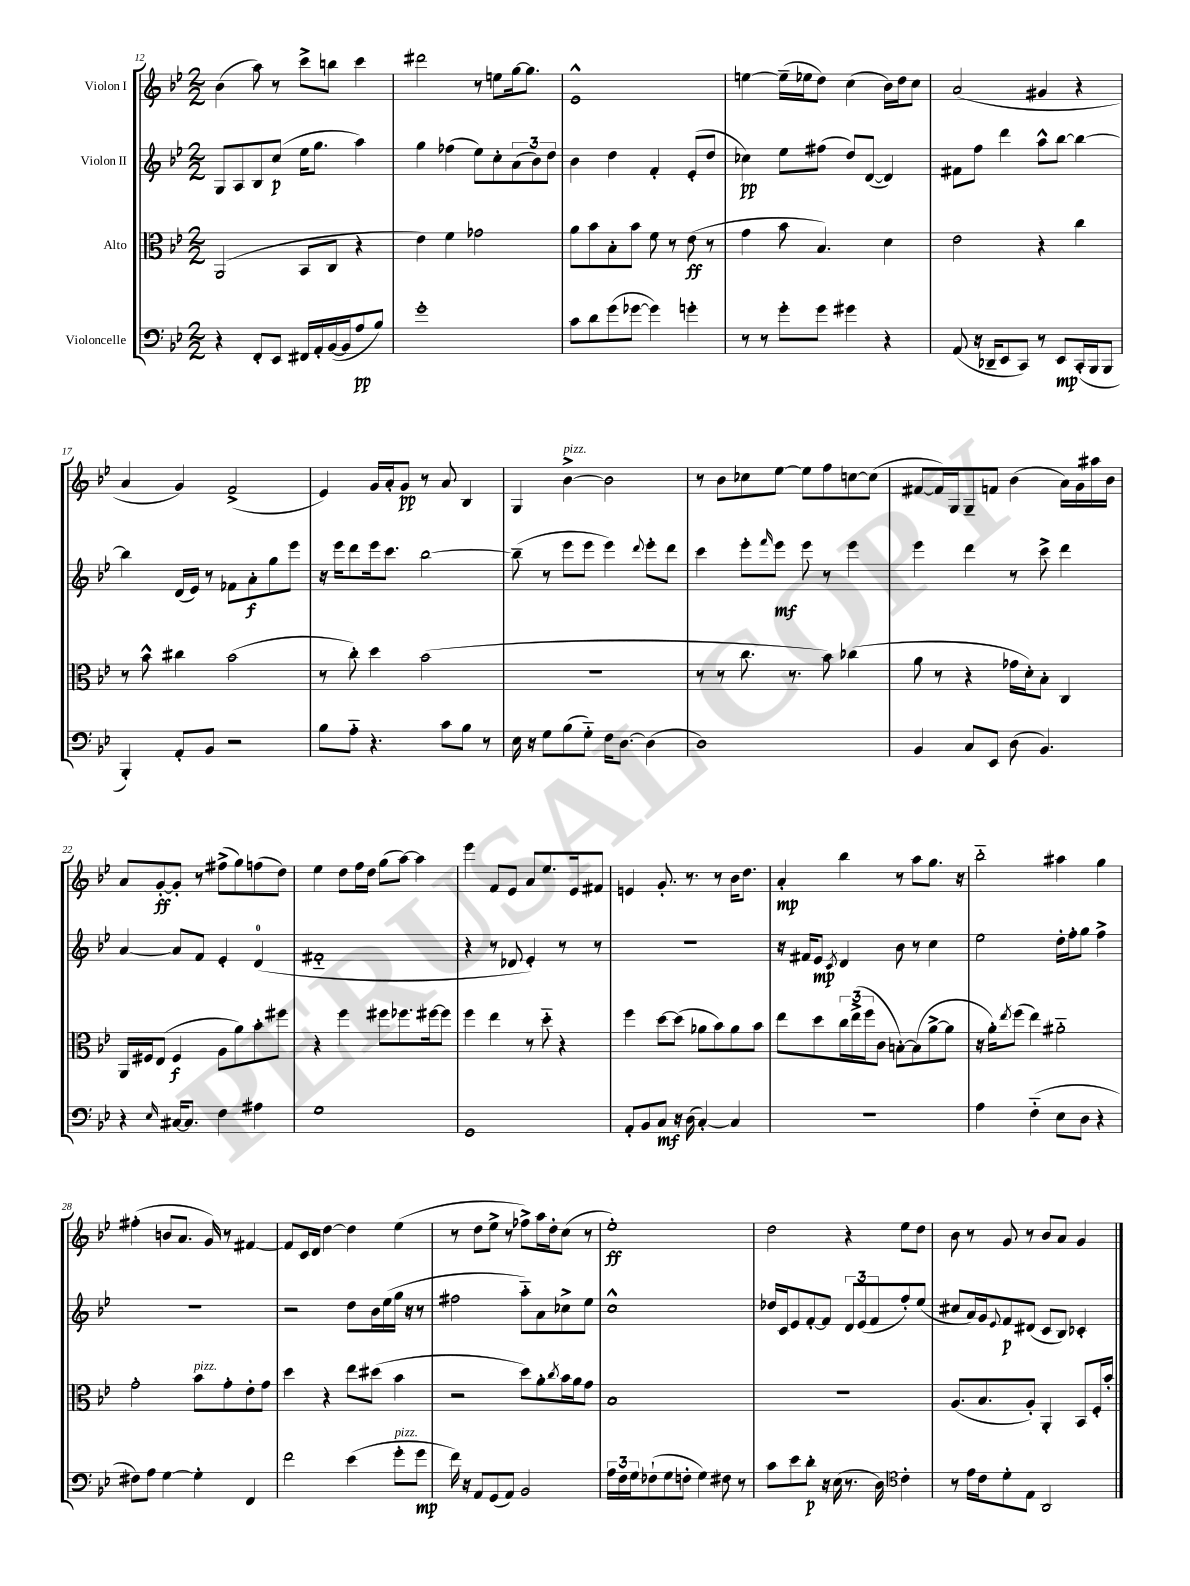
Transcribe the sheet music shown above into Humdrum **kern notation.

**kern	**dynam	**kern	**dynam	**kern	**dynam	**kern	**dynam
*part4	*part4	*part3	*part3	*part2	*part2	*part1	*part1
*staff4	*staff4	*staff3	*staff3	*staff2	*staff2	*staff1	*staff1
*I"Violoncelle	*	*I"Alto	*	*I"Violon II	*	*I"Violon I	*
*clefF4	*	*clefC3	*	*clefG2	*	*clefG2	*
*k[b-e-]	*	*k[b-e-]	*	*k[b-e-]	*	*k[b-e-]	*
*M2/2	*	*M2/2	*	*M2/2	*	*M2/2	*
=12	=12	=12	=12	=12	=12	=12	=12
4r	.	(2AA/	.	8G/L	.	(4b-\	.
.	.	.	.	8A/	.	.	.
8FF'/L	.	.	.	8B-/	.	8aa\)	.
8EE-/J	.	.	.	(8cc/J	p	8r	.
16FF#X/LL	.	8BB-/L	.	16ee-\KL	.	8ccc^\L	.
16AA'/	.	.	.	8.gg\J	.	.	.
([16BB-/	.	8C/J	.	.	.	8bbn\J	.
16BB-/J]	.	.	.	.	.	.	.
8A/	pp	4r	.	4aa\)	.	4ccc\	.
8B-/J)	.	.	.	.	.	.	.
=13	=13	=13	=13	=13	=13	=13	=13
1g'	.	4e-\)	.	4gg\	.	2ddd#X\	.
.	.	4f\	.	(4ff-X\	.	.	.
.	.	2g-X\	.	8ee-\L)	.	8r	.
.	.	.	.	8cc'\	.	8een\L	.
.	.	.	.	(12a\	.	[16gg\k	.
.	.	.	.	.	.	8.gg\J]	.
.	.	.	.	12b-\)	.	.	.
.	.	.	.	12dd\J	.	.	.
=14	=14	=14	=14	=14	=14	=14	=14
8c\L	.	8a\L	.	4b-\	.	1e-^^	.
8d\	.	8b-\	.	.	.	.	.
(8g\	.	8B-'\	.	4dd\	.	.	.
[8g-X\J	.	8b-\J	.	.	.	.	.
4g-\])	.	8f\	.	4f'/	.	.	.
.	.	8r	.	.	.	.	.
4gn'\	.	(8e-\	ff	(8e-'/L	.	.	.
.	.	8r	.	8dd/J	.	.	.
=15	=15	=15	=15	=15	=15	=15	=15
8r	.	4g\	.	4cc-X\)	pp	[4een\	.
8r	.	.	.	.	.	.	.
8g'\L	.	8b-\	.	8ee-\L	.	(16ee~\LL]	.
.	.	.	.	.	.	16ee-X\J	.
8g\J	.	4.B-/)	.	(8ff#X\J	.	8dd\J)	.
4g#X\	.	.	.	8dd/L)	.	(4cc\	.
.	.	.	.	([8d/J	.	.	.
4r	.	4d\	.	4d/])	.	16b-\LL)	.
.	.	.	.	.	.	16dd\J	.
.	.	.	.	.	.	8cc\J	.
=16	=16	=16	=16	=16	=16	=16	=16
(8AA/	.	2e-\	.	8f#X\L	.	(2a/	.
16r	.	.	.	8ff\J	.	.	.
16DD-X~/KL	.	.	.	.	.	.	.
8EE-/	.	.	.	4ddd\	.	.	.
8CC/J)	.	.	.	.	.	.	.
8r	.	4r	.	8aa^^\L	.	4g#X/	.
8EE-/L	mp	.	.	[8bb-\J	.	.	.
(16CC'/L	.	4cc\	.	4bb-\_	.	4r	.
16BBB-/J	.	.	.	.	.	.	.
8BBB-/J	.	.	.	.	.	.	.
!!LO:LB:g=z
=17	=17	=17	=17	=17	=17	=17	=17
4BBB-'/)	.	8r	.	4bb-\]	.	4a/	.
.	.	8b-^^\	.	.	.	.	.
8AA'/L	.	4cc#X\	.	(16d/LL	.	4g/)	.
.	.	.	.	16e-/JJ)	.	.	.
8BB-/J	.	.	.	8r	.	.	.
2r	.	(2b-\	.	8f-X\L	.	(2f^/	.
.	.	.	.	8a'\	f	.	.
.	.	.	.	8gg\	.	.	.
.	.	.	.	8eee-\J	.	.	.
=18	=18	=18	=18	=18	=18	=18	=18
8B-\L	.	8r	.	16r	.	4e-/)	.
.	.	.	.	16eee-\KL	.	.	.
8A\J	.	8cc'\)	.	8ddd\	.	.	.
4.r	.	4dd\	.	16eee-\k	.	16g/LL	.
.	.	.	.	8.ccc\J	.	16a'/J	.
.	.	.	.	.	.	8g/J	pp
.	.	(2b-\	.	[2bb-\	.	8r	.
8c\L	.	.	.	.	.	8a/	.
8B-\J	.	.	.	.	.	4B-/	.
8r	.	.	.	.	.	.	.
=19	=19	=19	=19	=19	=19	=19	=19
16E-\	.	1r	.	(8bb-~\]	.	4G/	.
16r	.	.	.	.	.	.	.
8G\L	.	.	.	8r	.	.	.
!	!	!	!	!	!	!LO:TX:a:i:t=pizz.	!
(8B-\	.	.	.	8eee-\L	.	[4b-^\	.
8G\J)	.	.	.	8eee-\J	.	.	.
16F\KL	.	.	.	4eee-\)	.	2b-\]	.
[8.D\J	.	.	.	.	.	.	.
.	.	.	.	8qqddd/	.	.	.
(4D\]	.	.	.	8eee-'\L	.	.	.
.	.	.	.	8ddd\J	.	.	.
=20	=20	=20	=20	=20	=20	=20	=20
1D)	.	8r	.	4ccc\	.	8r	.
.	.	8r	.	.	.	8b-\L	.
.	.	8.cc\	.	8eee-'\L	.	8cc-X\	.
.	.	.	.	16qqfff/	.	.	.
.	.	.	.	8eee-\J	mf	[8ee-\J	.
.	.	8.r	.	.	.	.	.
.	.	.	.	8eee-\	.	8ee-\L]	.
.	.	8b-\)	.	8r	.	8ff\	.
.	.	(4cc-X\	.	4eee-\	.	[8ccn\	.
.	.	.	.	.	.	(8cc\J]	.
=21	=21	=21	=21	=21	=21	=21	=21
4BB-/	.	8a\	.	4eee-\	.	[8f#X/L	.
.	.	8r	.	.	.	16f#/L])	.
.	.	.	.	.	.	16G/J	.
8C/L	.	4r	.	4ddd\	.	8G~/	.
8EE-/J	.	.	.	.	.	8fn/J	.
(8D\	.	16g-X\LL	.	8r	.	(4b-\	.
.	.	16d'\J)	.	.	.	.	.
4.BB-/)	.	8B-'\J	.	8ccc^\	.	.	.
.	.	4C/	.	4ddd\	.	16a\LL)	.
.	.	.	.	.	.	16g\	.
.	.	.	.	.	.	16aa#X\	.
.	.	.	.	.	.	16b-\JJ	.
!!LO:LB:g=z
=22	=22	=22	=22	=22	=22	=22	=22
4r	.	16AA/LL	.	[4a/	.	8a/L	.
.	.	16F#X/J	.	.	.	.	.
.	.	(8E-/J	.	.	.	[8g'/	ff
16qqE-/	.	.	.	.	.	.	.
[16C#X/KL	.	4F#/	f	8a/L]	.	8g'/J]	.
8.C#/J]	.	.	.	.	.	.	.
.	.	.	.	8f/J	.	8r	.
4F\	.	8A\L	.	4e-'/	.	(8ff#X^\L	.
.	.	8a\)	.	.	.	8gg\)	.
4A#X\	.	8b-'\	.	(4d/	.	(8ffn\	.
.	.	8ff#X\J	.	.	.	8dd\J)	.
=23	=23	=23	=23	=23	=23	=23	=23
1G	.	4r	.	1f#X	.	4ee-\	.
.	.	4ff\	.	.	.	8dd\L	.
.	.	.	.	.	.	16ff\L	.
.	.	.	.	.	.	16dd\JJ	.
.	.	8ff#X\L	.	.	.	(8gg\L	.
.	.	8.ff-X\	.	.	.	[8aa\J)	.
.	.	.	.	.	.	4aa\]	.
.	.	[16ff#X\k	.	.	.	.	.
.	.	8ff#\J]	.	.	.	.	.
=24	=24	=24	=24	=24	=24	=24	=24
1GG	.	4ff\	.	4r	.	4eee-\	.
.	.	4ee-\	.	8r	.	8f/L	.
.	.	.	.	8d-X/	.	8e-/J	.
.	.	8r	.	4e-'/)	.	8a/L	.
.	.	8dd\	.	.	.	8.ee-/	.
.	.	4r	.	8r	.	.	.
.	.	.	.	.	.	16e-/k	.
.	.	.	.	8r	.	8f#X/J	.
=25	=25	=25	=25	=25	=25	=25	=25
8AA'/L	.	4ff\	.	1r	.	4en/	.
8BB-/	.	.	.	.	.	.	.
8C/J	mf	[8dd\L	.	.	.	8.g'/	.
16r	.	(8dd\J]	.	.	.	.	.
(16D\	.	.	.	.	.	8.r	.
[4C'/)	.	8a-X\L	.	.	.	.	.
.	.	8b-\)	.	.	.	8r	.
4C/]	.	8a-\	.	.	.	16b-\KL	.
.	.	.	.	.	.	8.dd\J	.
.	.	8b-\J	.	.	.	.	.
=26	=26	=26	=26	=26	=26	=26	=26
1r	.	8ee-\L	.	16r	.	4a'/	mp
.	.	.	.	16f#X/KL	.	.	.
.	.	8dd\	.	8e-/J	mp	.	.
.	.	.	.	8qc/	.	.	.
.	.	24cc\L	.	4d/	.	4bb-\	.
.	.	(24ee-^\	.	.	.	.	.
.	.	24ff\J	.	.	.	.	.
.	.	8c\J	.	.	.	.	.
.	.	[8Bn'\L)	.	8b-\	.	8r	.
.	.	(8B\]	.	8r	.	8aa\L	.
.	.	[8a^\	.	4cc\	.	8.gg\J	.
.	.	8a\J]	.	.	.	.	.
.	.	.	.	.	.	16r	.
=27	=27	=27	=27	=27	=27	=27	=27
4A\	.	16r	.	2ee-\	.	2bb-\	.
.	.	16a'\KL)	.	.	.	.	.
.	.	8qee-/	.	.	.	.	.
.	.	(8ff\J	.	.	.	.	.
(4F\	.	4ee-\)	.	.	.	.	.
8E-\L	.	2a#X\	.	16dd'\LL	.	4aa#X\	.
.	.	.	.	16ff'\J	.	.	.
8D\J	.	.	.	8gg\J	.	.	.
4r	.	.	.	4ff^\	.	4gg\	.
!!LO:LB:g=z
=28	=28	=28	=28	=28	=28	=28	=28
8F#X\L)	.	2g'\	.	1r	.	(4ff#X'\	.
8A\J	.	.	.	.	.	.	.
[4G\	.	.	.	.	.	8bn/L	.
.	.	.	.	.	.	8.a/J	.
!	!	!LO:TX:a:i:t=pizz.	!	!	!	!	!
4G'\]	.	8b-\L	.	.	.	.	.
.	.	.	.	.	.	16g/)	.
.	.	8g'\	.	.	.	8r	.
4FF/	.	8e-'\	.	.	.	[4f#X/	.
.	.	8g\J	.	.	.	.	.
=29	=29	=29	=29	=29	=29	=29	=29
2f\	.	4dd\	.	2r	.	8f#/L]	.
.	.	.	.	.	.	16c/L	.
.	.	.	.	.	.	16d/JJ	.
.	.	4r	.	.	.	[4dd\	.
(4e-\	.	8ee-\L	.	8dd\L	.	4dd\]	.
.	.	(8dd#X\J	.	16b-\L	.	.	.
.	.	.	.	(16ee-\	.	.	.
!LO:TX:a:i:t=pizz.	!	!	!	!	!	!	!
8g'\L	.	4b-\	.	16gg\JJ	.	(4ee-\	.
.	.	.	.	16r	.	.	.
8g\J	mp	.	.	8r	.	.	.
=30	=30	=30	=30	=30	=30	=30	=30
16f\)	.	2r	.	2ff#X\	.	8r	.
16r	.	.	.	.	.	.	.
8AA/L	.	.	.	.	.	8dd\L	.
(8GG/	.	.	.	.	.	8ee-^\J	.
8AA/J)	.	.	.	.	.	8r	.
2BB-/	.	8dd\L)	.	8aa\L)	.	8ff-X^\L)	.
.	.	8a'\	.	8a\	.	16aa\L	.
.	.	.	.	.	.	16dd'\J	.
.	.	8qcc/	.	.	.	.	.
.	.	16b-\L	.	8cc-X^\	.	(8cc\J	.
.	.	16a\J	.	.	.	.	.
.	.	8g\J	.	8ee-\J	.	8r	.
=31	=31	=31	=31	=31	=31	=31	=31
24A\LL	.	1B-	.	1cc^^	.	1ee-')	ff
24F\	.	.	.	.	.	.	.
24G\J	.	.	.	.	.	.	.
(8F-X`\	.	.	.	.	.	.	.
8G\	.	.	.	.	.	.	.
8Fn'\J	.	.	.	.	.	.	.
4G\)	.	.	.	.	.	.	.
8F#X\	.	.	.	.	.	.	.
8r	.	.	.	.	.	.	.
=32	=32	=32	=32	=32	=32	=32	=32
8c\L	.	1r	.	16dd-X/LL	.	2dd\	.
.	.	.	.	16c/J	.	.	.
8e-\	.	.	.	8e-/	.	.	.
8d'\J	p	.	.	[8f'/	.	.	.
16r	.	.	.	8f/J]	.	.	.
(16E-\	.	.	.	.	.	.	.
8.r	.	.	.	12d/L	.	4r	.
.	.	.	.	(12e-/	.	.	.
.	.	.	.	12f/	.	.	.
16D\)	.	.	.	.	.	.	.
*clefC4	*	*	*	*	*	*	*
4c'\	.	.	.	8ff'/)	.	8ee-\L	.
.	.	.	.	(8ee-/J	.	8dd\J	.
=33	=33	=33	=33	=33	=33	=33	=33
8r	.	(8.A/L	.	8cc#X/L	.	8b-\	.
16e-\LL	.	.	.	16a/L)	.	8r	.
16c\J	.	8.B-/	.	16g/J	.	.	.
.	.	.	.	8qqe-/	.	.	.
8d'\	.	.	.	8f/	p	8g/	.
8E-\J	.	8A'/J)	.	(8d#X/J	.	8r	.
2AA/	.	4AA'/	.	8c/L	.	8b-/L	.
.	.	.	.	8B-/J)	.	8a/J	.
.	.	8BB-/L	.	4c-X'/	.	4g/	.
.	.	16F'/L	.	.	.	.	.
.	.	16b-'/JJ	.	.	.	.	.
==	==	==	==	==	==	==	==
*-	*-	*-	*-	*-	*-	*-	*-
